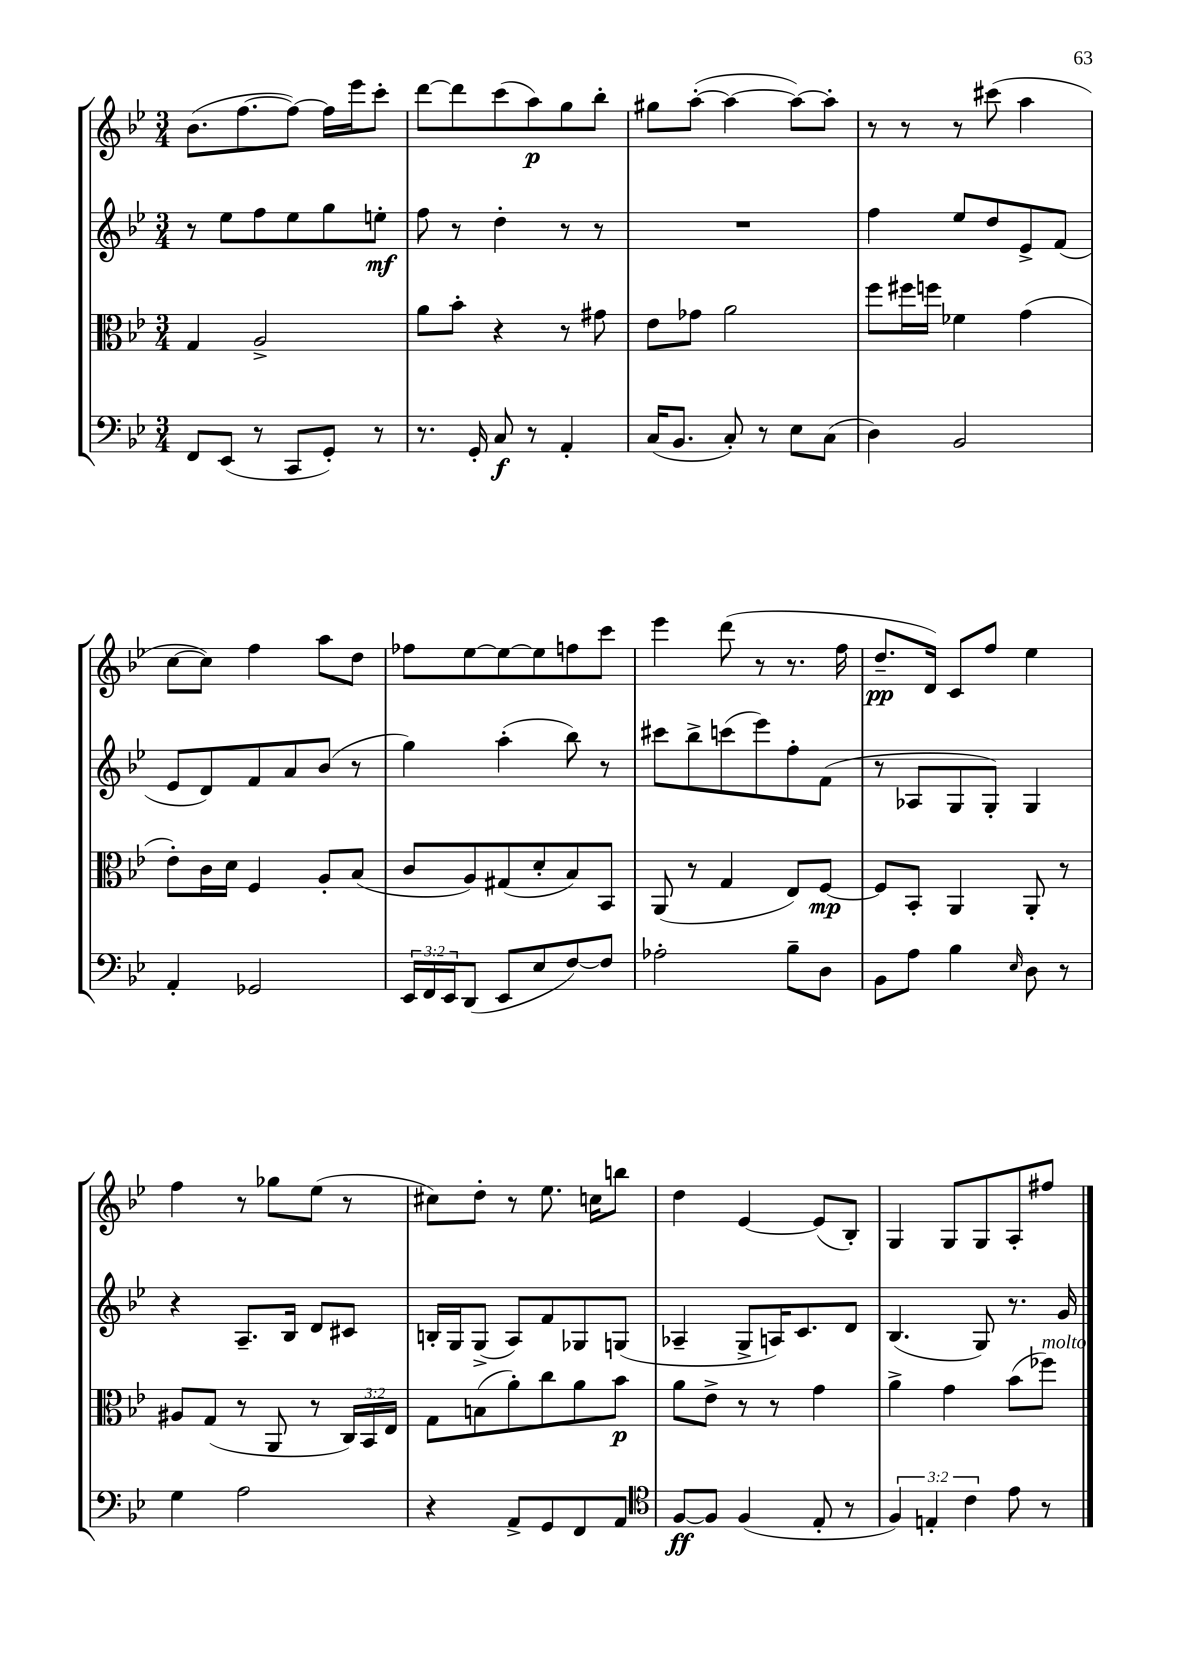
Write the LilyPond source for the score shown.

<<
\new StaffGroup <<
\new Staff = "s0" {
    \clef treble \key bes \major \numericTimeSignature \time 3/4
    bes'8.( f''8.~ f''8~) f''16 ees'''16 c'''8-. |
    d'''8~ d'''8 c'''8( a''8\p) g''8 bes''8-. |
    gis''8 a''8~-.( a''4~ a''8~) a''8-. |
    r8 r8 r8 cis'''8( a''4 |
    c''8~ c''8) f''4 a''8 d''8 |
    fes''8 ees''8~ ees''8~ ees''8 f''8 c'''8 |
    ees'''4 d'''8( r8 r8. f''16 |
    d''8.--\pp d'16) c'8 f''8 ees''4 |
    f''4 r8 ges''8 ees''8( r8 |
    cis''8) d''8-. r8 ees''8. c''16 b''8 |
    d''4 ees'4~ ees'8( bes8-.) |
    g4 g8 g8 a8-. fis''8 \bar "|." |
}
\new Staff = "s1" {
    \clef treble \key bes \major \numericTimeSignature \time 3/4
    r8 ees''8 f''8 ees''8 g''8 e''8-.\mf |
    f''8 r8 d''4-. r8 r8 |
    R2. |
    f''4 ees''8 d''8 ees'8-> f'8( |
    ees'8 d'8) f'8 a'8 bes'8( r8 |
    g''4) a''4-.( bes''8) r8 |
    cis'''8 bes''8-> c'''8( ees'''8) f''8-. f'8( |
    r8 aes8 g8 g8-.) g4 |
    r4 a8.-- bes16 d'8 cis'8 |
    b16-. g16 g8->( a8) f'8 ges8 g8( |
    aes4-- g8-> a16) c'8. d'8 |
    bes4.( g8) r8. g'16 \bar "|." |
}
\new Staff = "s2" {
    \clef alto \key bes \major \numericTimeSignature \time 3/4 \override Staff.TupletNumber.text = #tuplet-number::calc-fraction-text
    g4 a2-> |
    a'8 bes'8-. r4 r8 gis'8 |
    ees'8 ges'8 a'2 |
    f''8 fis''16 f''16 fes'4 g'4( |
    ees'8-.) c'16 d'16 f4 a8-. bes8( |
    c'8 a8) gis8( d'8-. bes8) bes,8 |
    a,8( r8 g4 ees8) f8~\mp |
    f8 bes,8-. a,4 a,8-. r8 |
    ais8 g8( r8 a,8 r8 \tuplet 3/2 { c16) bes,16 ees16 } |
    g8 b8( a'8-.) c''8 a'8 bes'8\p |
    a'8 ees'8-> r8 r8 g'4 |
    a'4-> g'4 bes'8( fes''8^\markup { \italic "molto" }) \bar "|." |
}
\new Staff = "s3" {
    \clef bass \key bes \major \numericTimeSignature \time 3/4 \override Staff.TupletNumber.text = #tuplet-number::calc-fraction-text
    f,8 ees,8( r8 c,8 g,8-.) r8 |
    r8. g,16-. c8\f r8 a,4-. |
    c16( bes,8. c8-.) r8 ees8 c8( |
    d4) bes,2 |
    a,4-. ges,2 |
    \tuplet 3/2 { ees,16 f,16 ees,16 } d,8( ees,8 ees8 f8~) f8 |
    aes2-. bes8-- d8 |
    bes,8 a8 bes4 \grace { ees16 } d8 r8 |
    g4 a2 |
    r4 a,8-> g,8 f,8 a,8 |
    \clef tenor f8~\ff f8 f4( ees8-. r8 |
    \tuplet 3/2 { f4) e4-. c'4 } ees'8 r8 \bar "|." |
}
>>
>>
\layout { \context { \Score \remove "Bar_number_engraver" } }
